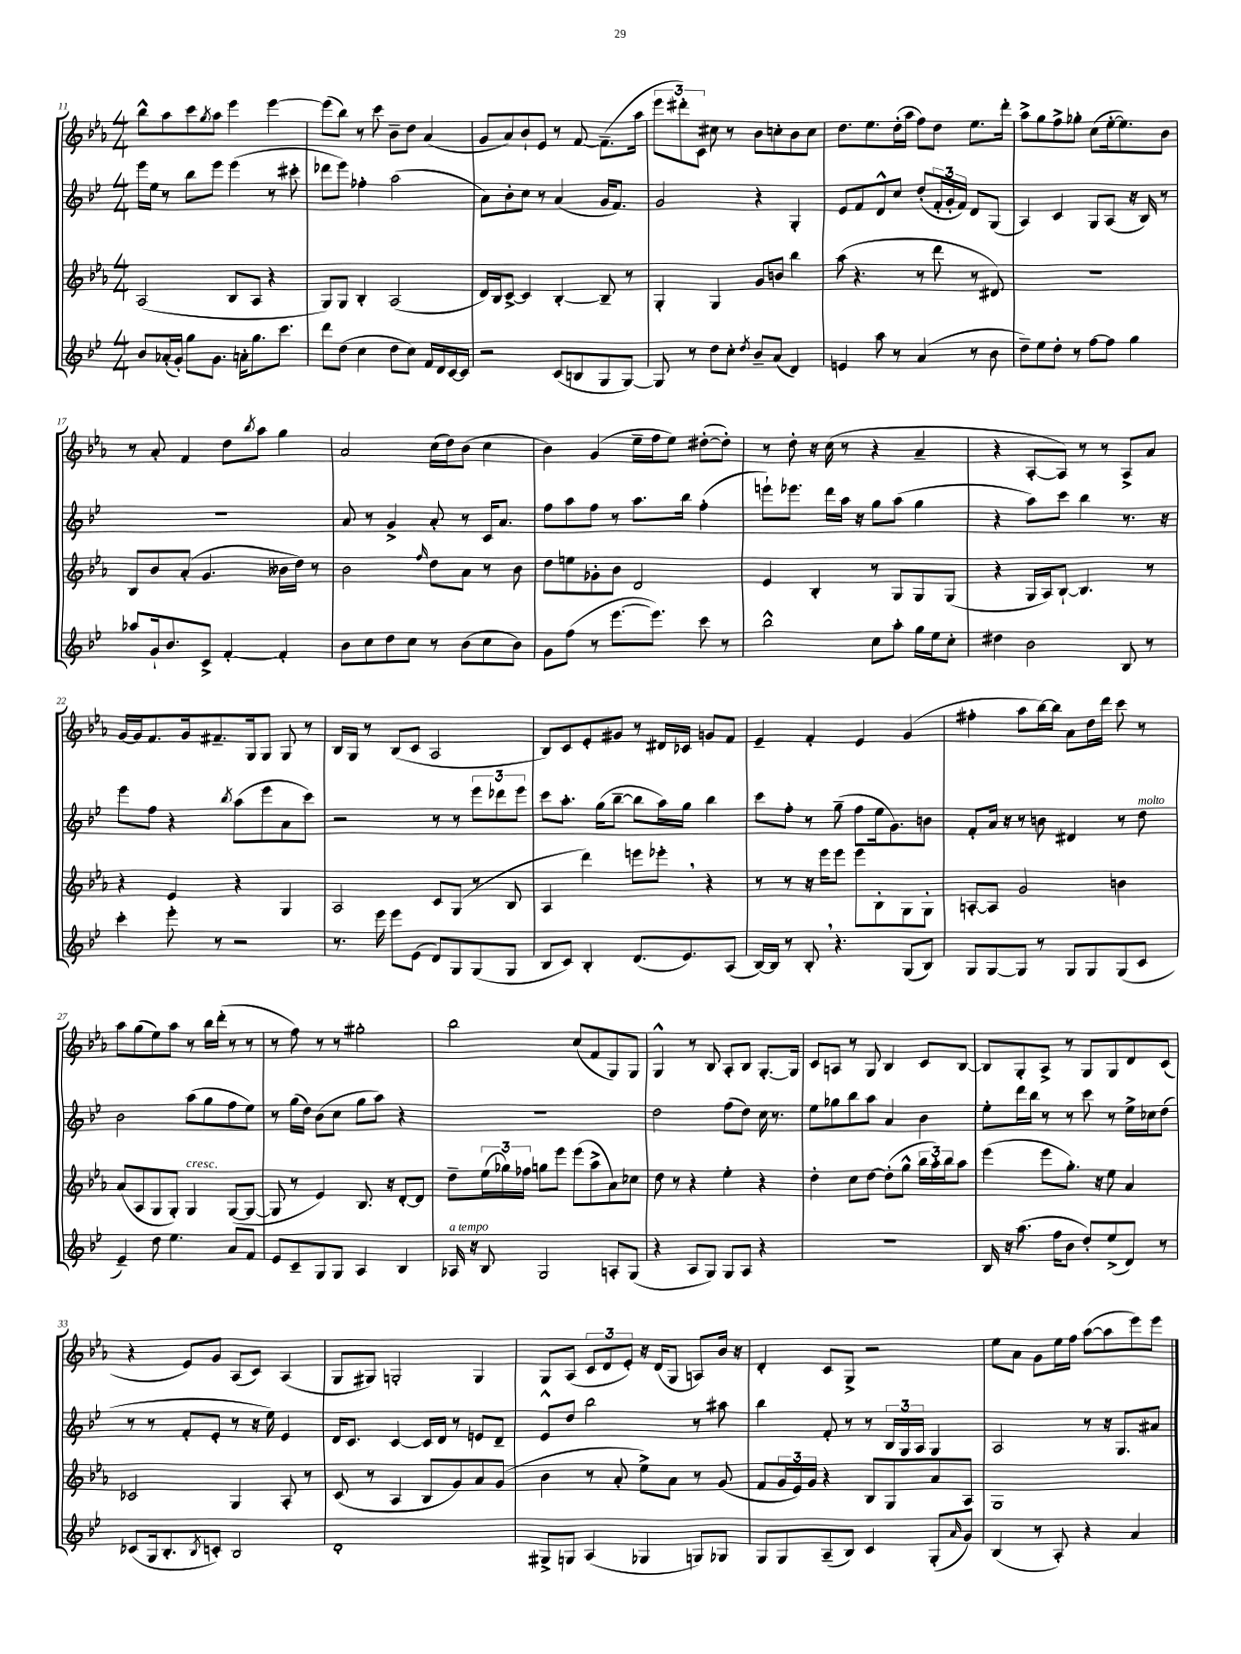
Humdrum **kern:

**kern	**kern	**kern	**kern
*part4	*part3	*part2	*part1
*staff4	*staff3	*staff2	*staff1
*clefG2	*clefG2	*clefG2	*clefG2
*k[b-e-]	*k[b-e-a-]	*k[b-e-]	*k[b-e-a-]
*M4/4	*M4/4	*M4/4	*M4/4
=11	=11	=11	=11
8b-/L	(2A-/	16eee-\LL	8bb-^^\L
.	.	16ee-\JJ	.
(16a-X'/L	.	8r	8aa-\
16g'/JJ)	.	.	.
8gg\L	.	8bb-\L	8ccc\
.	.	.	8qgg/
8.g\J	.	8eee-\J	8aa-\J
.	8B-/L	(4eee-\	4eee-\
16an'\KL	.	.	.
8.gg\	8A-/J	.	.
.	4r	8r	[4eee-\
8.ccc\J	.	.	.
.	.	8ccc#X'\	.
=12	=12	=12	=12
8ddd\L	8G/L)	8ddd-X\L	(8eee-\L]
(8dd\J	8G/J	8eee-\J)	8bb-\J)
4cc\	4B-'/	4ff-X'\	8r
.	.	.	8ccc\
8dd\L	(2A-/	(2aa\	8b-~\L
8cc\J)	.	.	8dd\J
16f/LL	.	.	(4a-/
16d/	.	.	.
[16c/	.	.	.
16c/JJ]	.	.	.
=13	=13	=13	=13
2r	16d/LL)	8a\L)	8g/L
.	16B-/J	.	.
.	[8c^/J	8b-'\	8a-/)
.	4c/]	8cc\J	8b-`/
.	.	8r	8e-/J
(8c/L	[4B-'/	(4a/	8r
8Bn/	.	.	[8f/
8G/	8B-~/]	16g/KL	(8.f~\L]
.	.	8.f/J)	.
[8G/J)	8r	.	.
.	.	.	16aa-\Jk
=14	=14	=14	=14
8G/]	4G'/	2g/	12eee-\L
.	.	.	12ddd#X'\)
8r	.	.	.
.	.	.	12c\J
8dd\L	4G/	.	8cc#X\
8cc'\J	.	.	8r
8qdd/	.	.	.
8b-~/L	8g/L	4r	8b-\L
(8a/J	8bn/J	.	8ccn'\
4d/)	4bb-\	4G'/	8b-\
.	.	.	8cc\J
=15	=15	=15	=15
4en/	(8aa-\	8e-/L	8.dd\L
.	4.r	8f/	.
.	.	.	8.ee-\
8aa\	.	8d^^/	.
8r	.	8cc/J	(16dd'\L
.	.	.	16aa-\JJ
(4a/	8r	(8dd'/L	8ff\L)
.	8ddd\	24f'/L	8dd\J
.	.	24g'/	.
.	.	24f/JJ)	.
8r	8r	8d/L	8.ee-\L
8b-\	8d#X/)	(8G/J	.
.	.	.	16ddd'\Jk
=16	=16	=16	=16
8dd~\L)	1r	4A/)	8aa-^\L
8ee-\	.	.	8gg\
8dd'\J	.	4c/	8ff^\
8r	.	.	8gg-X'\J
[8ff\L	.	8G/L	(8cc\L
8ff\J]	.	(8A/J	[16ee-'\k
.	.	.	8.ee-\])
4gg\	.	16r	.
.	.	16B-/)	.
.	.	8r	8b-\J
!!LO:LB:g=z
=17	=17	=17	=17
8aa-X/L	8B-/L	1r	8r
16g`/k	8b-/	.	8a-'/
8.b-/	.	.	.
.	(8a-'/J	.	4f/
8c^/J	4.g/	.	.
[4f'/	.	.	8dd\L
.	.	.	8qbb-/
.	.	.	8aa-\J
4f'/]	16b--X\LL	.	4gg\
.	16dd\JJ)	.	.
.	8r	.	.
=18	=18	=18	=18
8b-\L	2b-\	8a/	2a-/
8cc\	.	8r	.
8dd\	.	4g^/	.
8cc\J	.	.	.
.	16qqff/	.	.
8r	8dd\L	8a'/	(16cc\LL
.	.	.	16dd\J)
(8b-\L	8a-\J	8r	(8b-\J
8cc\	8r	16c/KL	4cc\
.	.	8.a/J	.
8b-\J)	8b-\	.	.
=19	=19	=19	=19
8g\L	8dd\L	8ff\L	4b-\)
(8ff\J	8een\	8aa\	.
8r	8g-X'\	8ff\J	(4g/
[8.eee-\L	8b-\J	8r	.
.	2d/	8.aa\L	16ee-~\LL
8.eee-\J])	.	.	16ff\J
.	.	.	8ee-\J)
.	.	16bb-\Jk	.
8ccc\	.	(4ff'\	([8dd#X'\L
8r	.	.	8dd#'\J])
=20	=20	=20	=20
2bb-^^\	4e-/	8eeen`\L)	8r
.	.	8.eee-X\J	8dd'\
.	4B-'/	.	16r
.	.	16ddd\LL	(16cc\
.	.	16aa\JJ	8r
.	.	16r	.
8cc\L	8r	8gg\L	4r
8aa'\J	8G/L	(8aa\J	.
16gg\LL	8G/	4gg\	4a-~/
16ee-\J	.	.	.
8cc'\J	(8G/J	.	.
=21	=21	=21	=21
4dd#X\	4r	4r	4r
2b-\	16G/LL	8aa\L)	[8A-'/L
.	16A-/J)	.	.
.	[8B-`/J	8ccc\J	8A-/J])
.	4.B-/]	4bb-\	8r
.	.	.	8r
8B-/	.	8.r	8A-^/L
8r	8r	.	8a-/J
.	.	16r	.
!!LO:LB:g=z
=22	=22	=22	=22
4ccc'\	4r	8eee-\L	[16g/LL
.	.	.	16g/J]
.	.	8ff\J	8.f/
8eee-'\	4e-/	4r	.
.	.	.	16g/k
8r	.	.	8.f#X~/
.	.	8qbb-/	.
2r	4r	(8aa\L	.
.	.	.	16G/k
.	.	8eee-\	8G/J
.	4G/	8a\	8G/
.	.	8ccc\J)	8r
=23	=23	=23	=23
8.r	2A-/	2r	16B-/LL
.	.	.	16G/JJ
.	.	.	8r
16eee-\	.	.	.
8eee-\L	.	.	(8B-/L
(8e-\J	.	.	8c/J
8d/L)	8c/L	8r	2A-/
8G/	(8G/J	8r	.
(8G/	8r	12eee-\L	.
.	.	12ddd-X\	.
8G/J	8B-/	.	.
.	.	12eee-\J	.
=24	=24	=24	=24
8B-/L	4A-/	8ccc\L	8B-/L)
8c/J)	.	8.aa'\J	8c/
4B-'/	4ddd\)	.	8e-'/
.	.	(16gg\KL	.
.	.	[8bb-~\J	8g#X/J
(8.d/L	8eeen\L	8bb-\L]	8r
.	8eee-X',\J	16aa\L)	16d#X/LL
8.e-/)	.	16gg\JJ	16c-X/JJ
.	4r	4bb-\	8gn/L
(8A/J	.	.	8f/J
=25	=25	=25	=25
[16B-/LL)	8r	8ccc\L	4e-~/
16B-/JJ]	.	.	.
8r	8r	8ff'\J	.
8B-',/	16r	8r	4f'/
.	16eee-\KL	.	.
4.r	8eee-\J	(8gg~\	.
.	8eee-\L	8ff\L	4e-/
.	8B-'\	16ee-\k	.
.	.	8.g\)	.
(8G/L	8G\	.	(4g/
8B-/J)	8G'\J	8bn\J	.
=26	=26	=26	=26
8G/L	[8An'/L	8f'/L	4ff#X'\
[8G/	8A/J]	16a/Jk	.
.	.	16r	.
8G/J]	2g/	8r	8aa-\L
8r	.	8bn\	[16bb-\L)
.	.	.	16bb-\JJ]
8G/L	.	4d#X/	8a-\L
8G/	.	.	16dd\L
.	.	.	16ddd\JJ
(8G/	4bn\	8r	8ccc\
!	!	!LO:TX:a:i:t=molto	!
8c/J	.	8dd\	8r
!!LO:LB:g=z
=27	=27	=27	=27
4e-~/)	(8a-/L	2b-\	8aa-\L
.	8A-/	.	(8gg\
8dd\	8G/	.	8ee-\)
4.ee-\	8G'/J)	.	8aa-\J
!	!LO:TX:a:i:t=cresc.	!	!
.	4G/	(8aa\L	8r
.	.	8gg\	16bb-\LL
.	.	.	(16ddd'\JJ
8a/L	([8G/L	8ff\	8r
8f/J	8G/J_	8ee-\J)	8r
=28	=28	=28	=28
8e-/L	8G/]	8r	8r
8c~/	8r	(16gg\LL	8ff\)
.	.	16dd\JJ)	.
8G/	4e-/)	(8b-\L	8r
8G/J	.	8cc\J	8r
4A/	8.B-/	8gg\L	2gg#X'\
.	.	8aa\J)	.
.	16r	.	.
4B-/	[8d'/L	4r	.
.	8d/J]	.	.
=29	=29	=29	=29
!LO:TX:a:i:t=a tempo	!	!	!
16A-X/	8dd~\L	1r	2bb-\
16r	.	.	.
8B-/	(24ee-\L	.	.
.	24gg-X\)	.	.
.	24ff-X\JJ	.	.
2G/	8ggn\L	.	.
.	8eee-\J	.	.
.	(8eee-\L	.	(8cc/L
.	8aa-^\	.	8f/
8An'/L	8a-\)	.	8G/)
(8G/J	8cc-X\J	.	8G/J
=30	=30	=30	=30
4r	8dd\	2dd\	4G^^/
.	8r	.	.
8A/L	4r	.	8r
8G/J)	.	.	8B-/
8G/L	4ee-'\	(8ff\L	8A-'/L
8A/J	.	8dd\J)	8B-/J
4r	4r	16cc\	[8.G'/L
.	.	8.r	.
.	.	.	16G/Jk]
=31	=31	=31	=31
1r	4dd'\	8ee-\L	8c/L
.	.	8gg-X\	8An/J
.	8cc\L	8bb-\	8r
.	[8dd\J	8aa\J	8G/
.	(8dd'\L]	4a/	4B-/
.	8gg^^\J	.	.
.	24bb-\LL	4b-\	8c/L
.	24aa-'\)	.	.
.	24bb-\J	.	.
.	8aa-\J	.	[8B-/J
=32	=32	=32	=32
16B-/	(4eee-\	8ee-'\L	8B-/L]
16r	.	.	.
(8.aa\	.	16ddd\L	8G'/
.	.	16bb-\JJ	.
.	8eee-\L	8r	8A-^/J
16ff\KL	.	.	.
8b-\J	8.gg'\J)	8r	8r
8dd'/L)	.	8ccc\	8G/L
.	16r	.	.
(8ee-^/	8ee-\	8r	8G/
8d/J)	4a-/	16ee-^\LL	8d/
.	.	16cc-X\J	.
8r	.	(8dd\J	(8c/J
!!LO:LB:g=z
=33	=33	=33	=33
(8c-X/L	2c-X/	8r	4r
16G/k	.	8r	.
8.B-'/	.	.	.
.	.	8f'/L	8e-/L)
8qB-/	.	.	.
8cn'/J)	.	8e-'/J	8g/J
2B-/	4G/	8r	(8A-/L
.	.	16r	8c/J)
.	.	16ee-\)	.
.	8A-'/	4e-/	(4A-/
.	8r	.	.
=34	=34	=34	=34
1d'	(8c/	16d/KL	8G/L
.	.	8.c/J	.
.	8r	.	8G#X/J)
.	4A-/	[4c/	2Gn'/
.	8B-/L	16c/LL]	.
.	.	16d/JJ	.
.	8g/)	8r	.
.	8a-/	8en/L	4G/
.	(8g/J	8d~/J	.
=35	=35	=35	=35
8G#X^/L	4b-\	8e-^^/L	8G/L
8Gn/J	.	8dd/J	(8A-/J
(4A/	8r	2bb-\	12c/L
.	.	.	12d/
.	8a-'/	.	.
.	.	.	12e-'/J)
4G-X/	8ee-^\L)	.	16r
.	.	.	(16d/KL
.	8a-\J	.	8G/J
8Gn/L)	8r	8r	8An/L)
8G-X/J	(8g/	8aa#X\	16b-/Jk
.	.	.	16r
=36	=36	=36	=36
8G/L	8f/L	4bb-\	4d'/
8G/	24g/L	.	.
.	24e-/)	.	.
.	24g/JJ	.	.
(8A~/	4r	8f'/	8c/L
8B-/J)	.	8r	8G^/J
4c/	8B-/L	8r	2r
.	8G/	24B-/LL	.
.	.	24G/	.
.	.	24A/JJ	.
(8G'/L	8a-/	4G/	.
16qqa/	.	.	.
8g/J)	8A-/J	.	.
=37	=37	=37	=37
(4B-/	1G	2A/	8ee-\L
.	.	.	8a-\J
8r	.	.	8g\L
8A'/)	.	.	16ee-\L
.	.	.	16ff\JJ
4r	.	8r	([8aa-\L
.	.	16r	8aa-\]
.	.	8.G/L	.
4a/	.	.	8eee-\)
.	.	8a#X/J	8eee-\J
==	==	==	==
*-	*-	*-	*-
